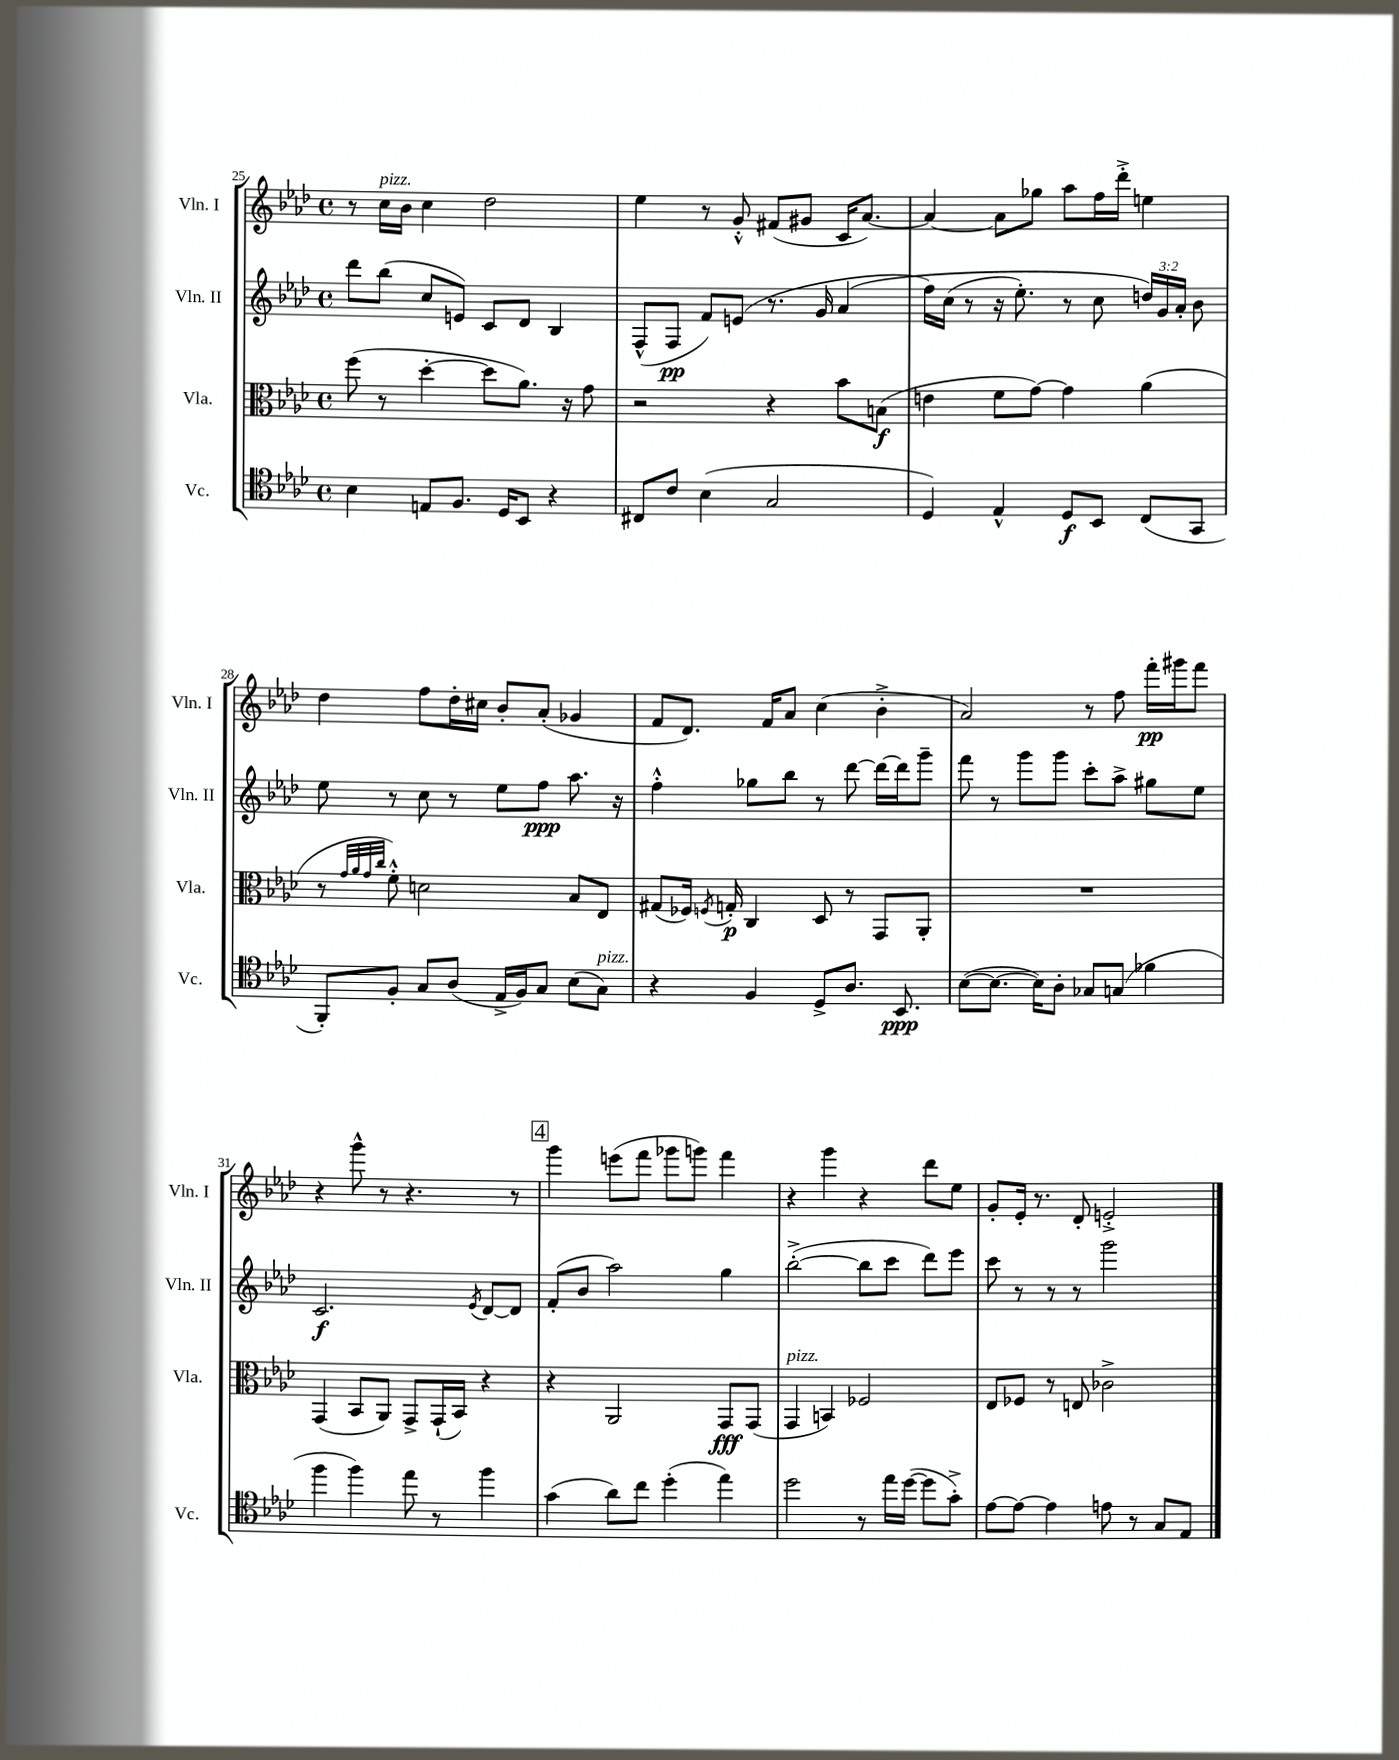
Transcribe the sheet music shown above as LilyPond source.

<<
\new StaffGroup <<
\new Staff = "s0" \with { instrumentName = "Vln. I" shortInstrumentName = "Vln. I" } {
    \clef treble \key aes \major \defaultTimeSignature \time 4/4
    \autoBeamOff r8 c''16[^\markup { \italic "pizz." } bes'16] c''4 des''2 |
    ees''4 r8 g'8-.-^ fis'8[( gis'8] c'16[ aes'8.]~) |
    aes'4~ aes'8[ ges''8] aes''8[ f''16 des'''16]-.-> e''4 |
    des''4 f''8[ des''16-. cis''16] bes'8[-. aes'8]-.( ges'4 |
    f'8[ des'8.]) f'16[ aes'8] c''4( bes'4-.-> |
    aes'2) r8 f''8 f'''16[-.\pp gis'''16 f'''8] |
    r4 g'''8-^ r8 r4. r8 |
    \mark \markup { \box "4" } g'''4 e'''8[( f'''8] ges'''8[ g'''8]) f'''4 |
    r4 g'''4 r4 des'''8[ ees''8] |
    g'8[-. ees'16]-. r8. des'8-. e'2-.-> \bar "|." |
}
\new Staff = "s1" \with { instrumentName = "Vln. II" shortInstrumentName = "Vln. II" } {
    \clef treble \key aes \major \defaultTimeSignature \time 4/4 \override Staff.TupletNumber.text = #tuplet-number::calc-fraction-text
    \autoBeamOff des'''8[ bes''8]( c''8[ e'8]) c'8[ des'8] bes4 |
    f8[-^( f8]\pp f'8[) e'8]( r8. g'16 aes'4\( |
    f''16[) c''16]( r8 r16 ees''8.-.) r8 c''8 \tuplet 3/2 { d''16[\) g'16 aes'16]-. } bes'8 |
    ees''8 r8 c''8 r8 ees''8[ f''8]\ppp aes''8. r16 |
    f''4-.-^ ges''8[ bes''8] r8 des'''8~ des'''16[~ des'''16 g'''8]-- |
    f'''8 r8 g'''8[ g'''8] c'''8[-. aes''8]-> gis''8[ ees''8] |
    c'2.\f \acciaccatura { ees'8 } des'8[~ des'8] |
    \mark \markup { \box "4" } f'8[-.( bes'8] aes''2) g''4 |
    bes''2~-.->( bes''8[ c'''8] des'''8[) ees'''8] |
    c'''8 r8 r8 r8 g'''2 \bar "|." |
}
\new Staff = "s2" \with { instrumentName = "Vla." shortInstrumentName = "Vla." } {
    \clef alto \key aes \major \defaultTimeSignature \time 4/4
    \autoBeamOff f''8( r8 des''4~-. des''8[ aes'8.]) r16 g'8 |
    r2 r4 bes'8[ b8]\f( |
    e'4 f'8[ g'8]~) g'4 aes'4( |
    r8 \grace { g'32[ aes'32 g'32 c''32] } f'8-.-^) d'2 bes8[ ees8] |
    gis8[( fes16]) \acciaccatura { f8 } g16-.\p c4 des8 r8 g,8[ aes,8]-. |
    R1 |
    g,4( bes,8[ aes,8]) g,8[-> g,16-!( bes,16]) r4 |
    \mark \markup { \box "4" } r4 aes,2 g,8[\fff g,8]( |
    g,4^\markup { \italic "pizz." } b,4) fes2 |
    ees8[ fes8] r8 e8 ces'2-> \bar "|." |
}
\new Staff = "s3" \with { instrumentName = "Vc." shortInstrumentName = "Vc." } {
    \clef tenor \key aes \major \defaultTimeSignature \time 4/4
    \autoBeamOff bes4 e8[ f8.] des16[ bes,8] r4 |
    cis8[ c'8] bes4( g2 |
    des4) ees4-^ des8[\f bes,8] c8[( g,8] |
    f,8[-.) f8]-. g8[ aes8]( ees16[-> f16) g8] bes8[( g8]^\markup { \italic "pizz." }) |
    r4 f4 des8[-> aes8.] bes,8.\ppp |
    bes8[~( bes8.]~ bes16[) aes8]-. ges8[ g8]( fes'4 |
    f''4 f''4) ees''8 r8 f''4 |
    \mark \markup { \box "4" } g'4( aes'8[) c''8] des''4-.( ees''4) |
    des''2 r8 ees''16[ des''16]~( des''8[ g'8]-.->) |
    ees'8[~ ees'8]~ ees'4 e'8 r8 g8[ ees8] \bar "|." |
}
>>
>>
\layout { \context { \Score currentBarNumber = #25 } }
